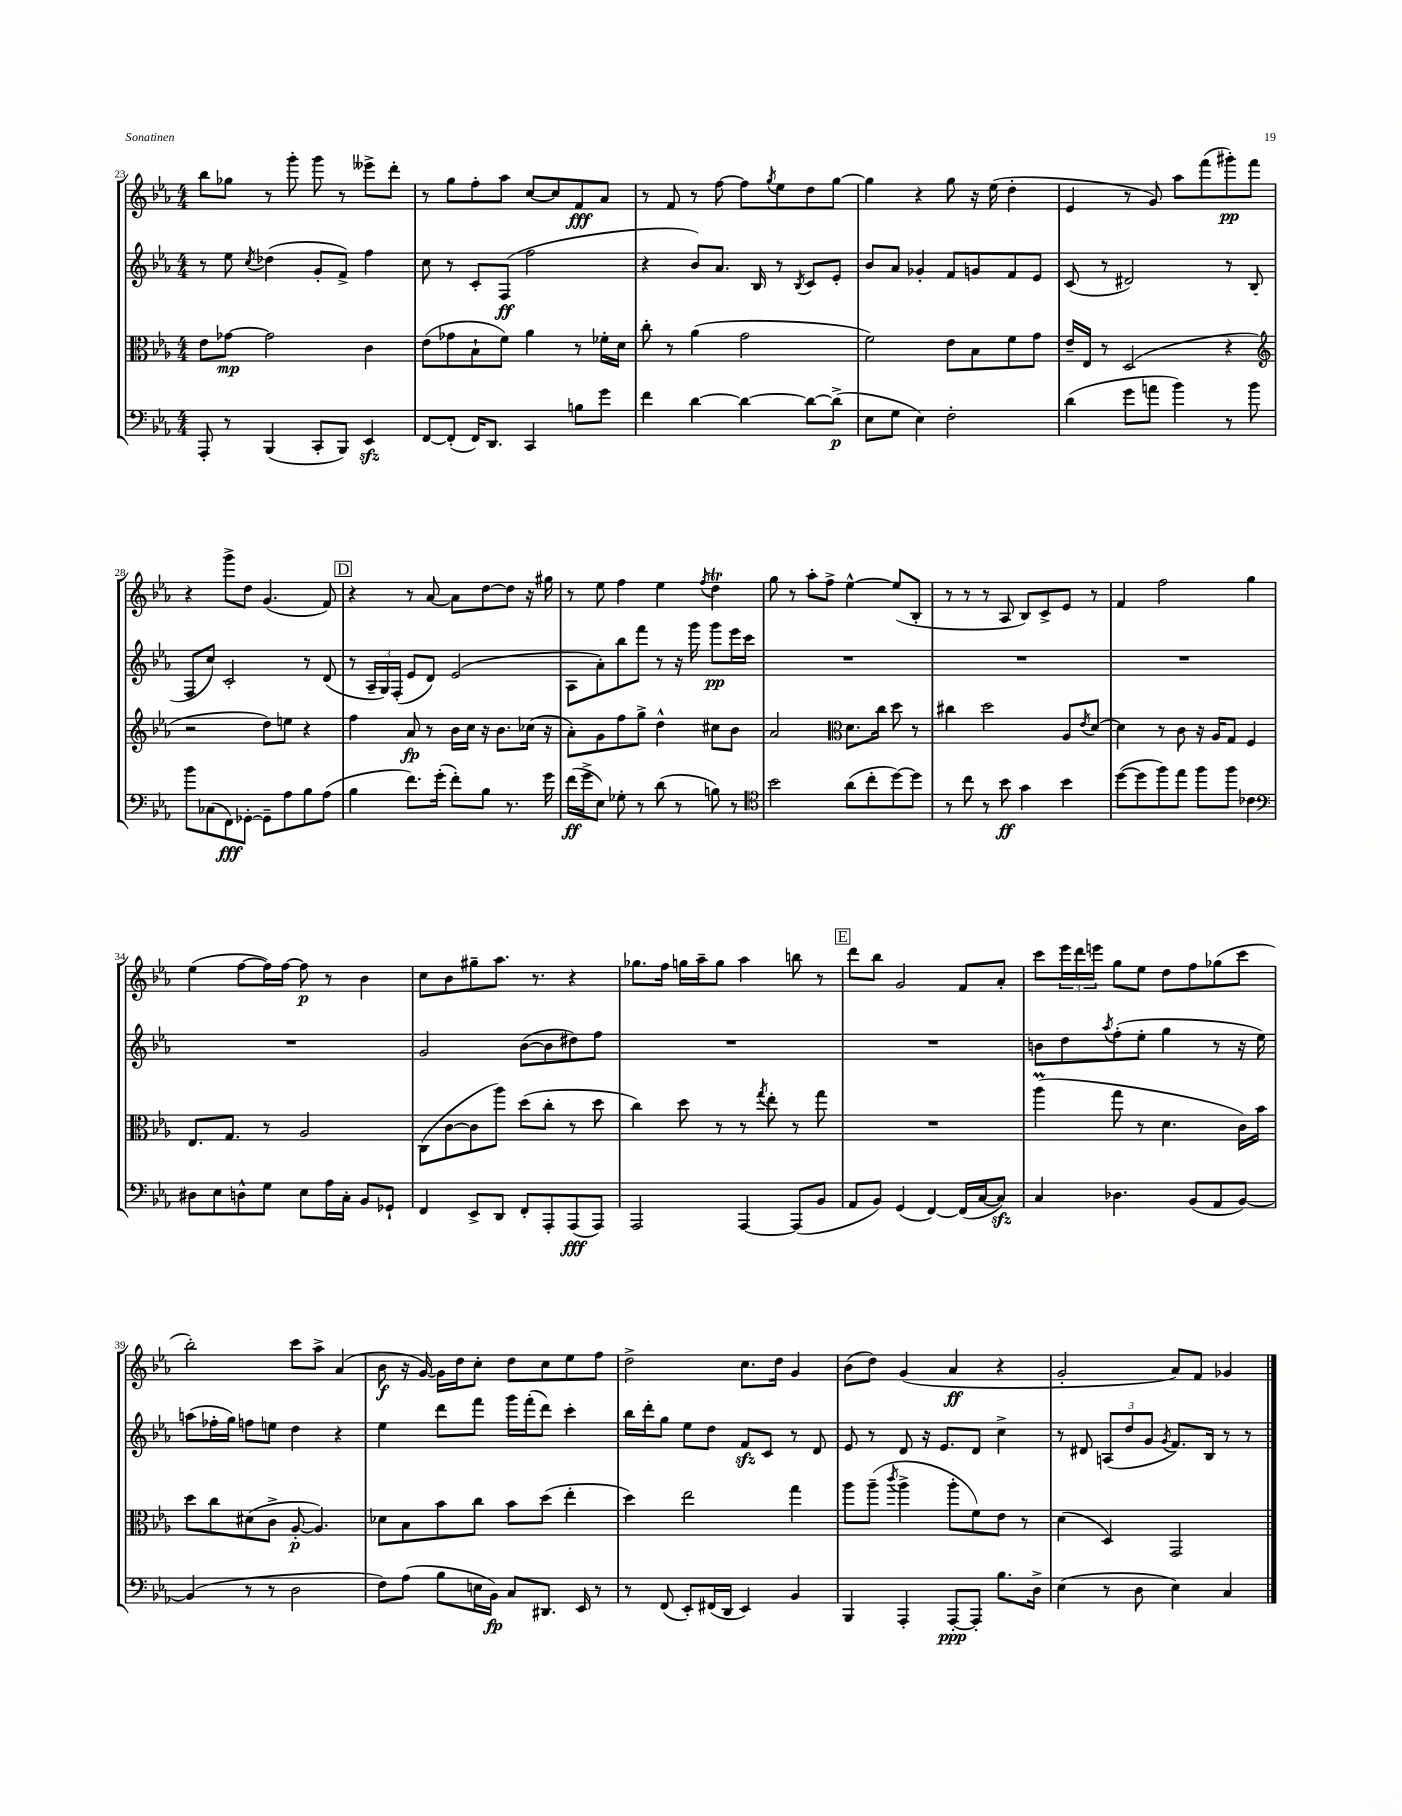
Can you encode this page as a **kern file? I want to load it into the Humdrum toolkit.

**kern	**kern	**kern	**kern
*staff4	*staff3	*staff2	*staff1
*clefF4	*clefC3	*clefG2	*clefG2
*k[b-e-a-]	*k[b-e-a-]	*k[b-e-a-]	*k[b-e-a-]
*M4/4	*M4/4	*M4/4	*M4/4
8AAA-'	8e-	8r	8bb-
8r	[8g-	8ee-	8gg-
.	.	8qcc	.
(4BBB-	2g-]	(4dd-	8r
.	.	.	8ggg'
8CC'	.	8g'	8ggg
8BBB-)	.	8f^)	8r
4EE-	4c	4ff	8eee--^
.	.	.	8ddd'
=	=	=	=
[8FF	(8e-	8cc	8r
(8FF']	8g-	8r	8gg
16FF)	8B-`	8c'	8ff'
8.DD	.	.	.
.	8f)	(8F	8aa-
4CC	4a-	2ff	[8cc
.	.	.	8cc]
8B	8r	.	8f
8g	16f-'	.	8a-
.	16d	.	.
=	=	=	=
4f	8cc'	4r	8r
.	8r	.	8f
[4d	(4a-	8b-)	8r
.	.	8.a-	[8ff
4d_	2g	.	8ff]
.	.	16B-	.
.	.	.	8qgg
.	.	8r	8ee-
.	.	8qB-	.
8d_	.	8c	8dd
(8d^]	.	8e-'	[8gg
=	=	=	=
8E-	2f)	8b-	4gg]
8G	.	8a-	.
4E-)	.	4g-'	4r
2F'	8e-	8f	8gg
.	8B-	8g	16r
.	.	.	(16ee-
.	8f	8f	4dd'
.	8g	8e-	.
=	=	=	=
(4d	16e-~	(8c	4e-
.	16E-	.	.
.	8r	8r	.
8g	(2D	2d#)	8r
8a	.	.	8g)
4b-)	.	.	8aa-
.	.	.	(8fff
8r	4r	8r	8ggg#')
8b-	.	(8B-	8fff
=	=	=	=
*	*clefG2	*	*
8b-	2r	8F	4r
(8C-	.	8cc)	.
8FF)	.	2c'	8ggg^
[8GG-'	.	.	8dd
8GG-~]	8dd)	.	(4.g
8A-	8ee	.	.
8B-	4r	8r	.
(8A-	.	(8d	8f)
=	=	=	=
4B-	4ff	8r	4r
.	.	24A-~	.
.	.	24G)	.
.	.	(24F'	.
8.f)	8a-	8e-	8r
.	8r	8d)	[8a-
(16g'	.	.	.
8f')	16b-	(2e-	8a-]
.	16cc	.	.
8B-	16r	.	[8dd
.	8.b-	.	.
8.r	.	.	8dd]
.	(16cc-	.	16r
16g	16r	.	16gg#
=	=	=	=
(16f	8a-')	8A-	8r
16g^	.	.	.
8E-)	8g	8a-')	8ee-
8G-'	8ff	8bb-	4ff
8r	8gg^	8fff	.
(8d	4dd^^	8r	4ee-
8r	.	16r	.
.	.	16ggg	.
.	.	.	8qff
8B)	8cc#	8ggg	4dd
8r	8b-	16eee-	.
.	.	16ccc	.
=	=	=	=
*clefC4	*	*	*
2b-	2a-	1r	8gg
.	.	.	8r
.	.	.	8aa-'
.	.	.	8ff^
*	*clefC3	*	*
(8a-	8.d	.	[4ee-^^
8cc'	.	.	.
.	16cc	.	.
[8dd)	8dd	.	(8ee-]
8dd]	8r	.	8B-'
=	=	=	=
8r	4cc#	1r	8r
8cc	.	.	8r
8r	2dd	.	8r
8b-	.	.	8A-
4g	.	.	8B-)
.	.	.	8c^
4b-	8A-	.	8e-
.	8qe-	.	.
.	[8d	.	8r
=	=	=	=
([8dd	4d]	1r	4f
8dd]	.	.	.
8ff)	8r	.	2ff
8ee-	8c	.	.
8ff	16r	.	.
.	16A-	.	.
8ff	8G	.	.
4c-	4F	.	4gg
=	=	=	=
*clefF4	*	*	*
8D#	8.E-	1r	(4ee-
8E-	.	.	.
.	8.G	.	.
8D^^	.	.	[8ff
8G	8r	.	16ff])
.	.	.	[16ff
8E-	2A-	.	8ff]
16A-	.	.	8r
16C'	.	.	.
8BB-	.	.	4b-
8GG-`	.	.	.
=	=	=	=
4FF	(8C	2g	8cc
.	[8c	.	8b-
8EE-^	8c]	.	8gg#~
8DD	8aa-)	.	8.aa-
8FF'	(8dd	([8b-	.
.	.	.	8.r
8AAA-'	8cc'	8b-]	.
(8AAA-	8r	8dd#)	4r
8AAA-)	8dd	8ff	.
=	=	=	=
2AAA-	4cc)	1r	8.gg-
.	.	.	16ff
.	8dd	.	16gg
.	.	.	16aa-~
.	8r	.	8gg
[4AAA-	8r	.	4aa-
.	8qgg	.	.
.	8ee-'	.	.
(8AAA-]	8r	.	8bb
8BB-	8gg	.	8r
=	=	=	=
8AA-	1r	1r	8ddd
8BB-)	.	.	8bb-
(4GG	.	.	2g
[4FF)	.	.	.
(16FF]	.	.	8f
[16C	.	.	.
8C])	.	.	8a-'
=	=	=	=
4C	(4aa-	8b	8ccc
.	.	8dd	24eee-
.	.	.	24ddd
.	.	.	24eee
.	.	8qaa-	.
4.D-	8gg	(8ff'	8gg
.	8r	8ee-'	8ee-
.	4.d	4gg	8dd
(8BB-	.	.	8ff
8AA-	.	8r	(8gg-
[8BB-)	16c)	16r	8ccc
.	16b-	16ee-)	.
=	=	=	=
(4BB-]	8dd	(8aa	2bb-')
.	8cc	16ff-'	.
.	.	16gg)	.
8r	(8d#	8ff	.
8r	8c^	8ee	.
2D	[8A-'	4dd	8ccc
.	4.A-])	.	8aa-^
.	.	4r	(4a-
=	=	=	=
8F)	8d-	4ee-	8b-
(8A-	8B-	.	16r
.	.	.	[16g)
8B-	8b-	8ddd	16g]
.	.	.	16dd
16E	8cc	8fff	8cc'
16BB-)	.	.	.
8C	8b-	16ggg	8dd
.	.	(16fff'	.
8.DD#	(8dd	8ddd)	8cc
.	4ee-'	4ccc'	8ee-
16EE-	.	.	.
8r	.	.	8ff
=	=	=	=
8r	4dd)	16bb-	2dd^
.	.	16ddd'	.
(8FF	.	8gg	.
8EE-')	2ee-	8ee-	.
(16FF#	.	8dd	.
16DD	.	.	.
4EE-)	.	8f	8.cc
.	.	8c	.
.	.	.	16dd
4BB-	4gg	8r	4g
.	.	8d	.
=	=	=	=
4BBB-	8aa-	8e-	(8b-
.	(8aa-~	8r	8dd)
.	8qccc	.	.
4AAA-'	4aa-^	8d	(4g
.	.	16r	.
.	.	8.e-	.
[8AAA-'	8aa-'	.	4a-
8AAA-']	8f)	8d	.
8.B-	8e-	4cc^	4r
.	8r	.	.
16D^	.	.	.
=	=	=	=
(4E-	(4d	8r	2g'
.	.	8d#	.
8r	4D)	(12A	.
.	.	12dd	.
8D	.	.	.
.	.	12g	.
.	.	8qg	.
4E-)	2GG	8.f)	8a-)
.	.	.	8f
.	.	16B-	.
4C	.	8r	4g-
.	.	8r	.
==	==	==	==
*-	*-	*-	*-
